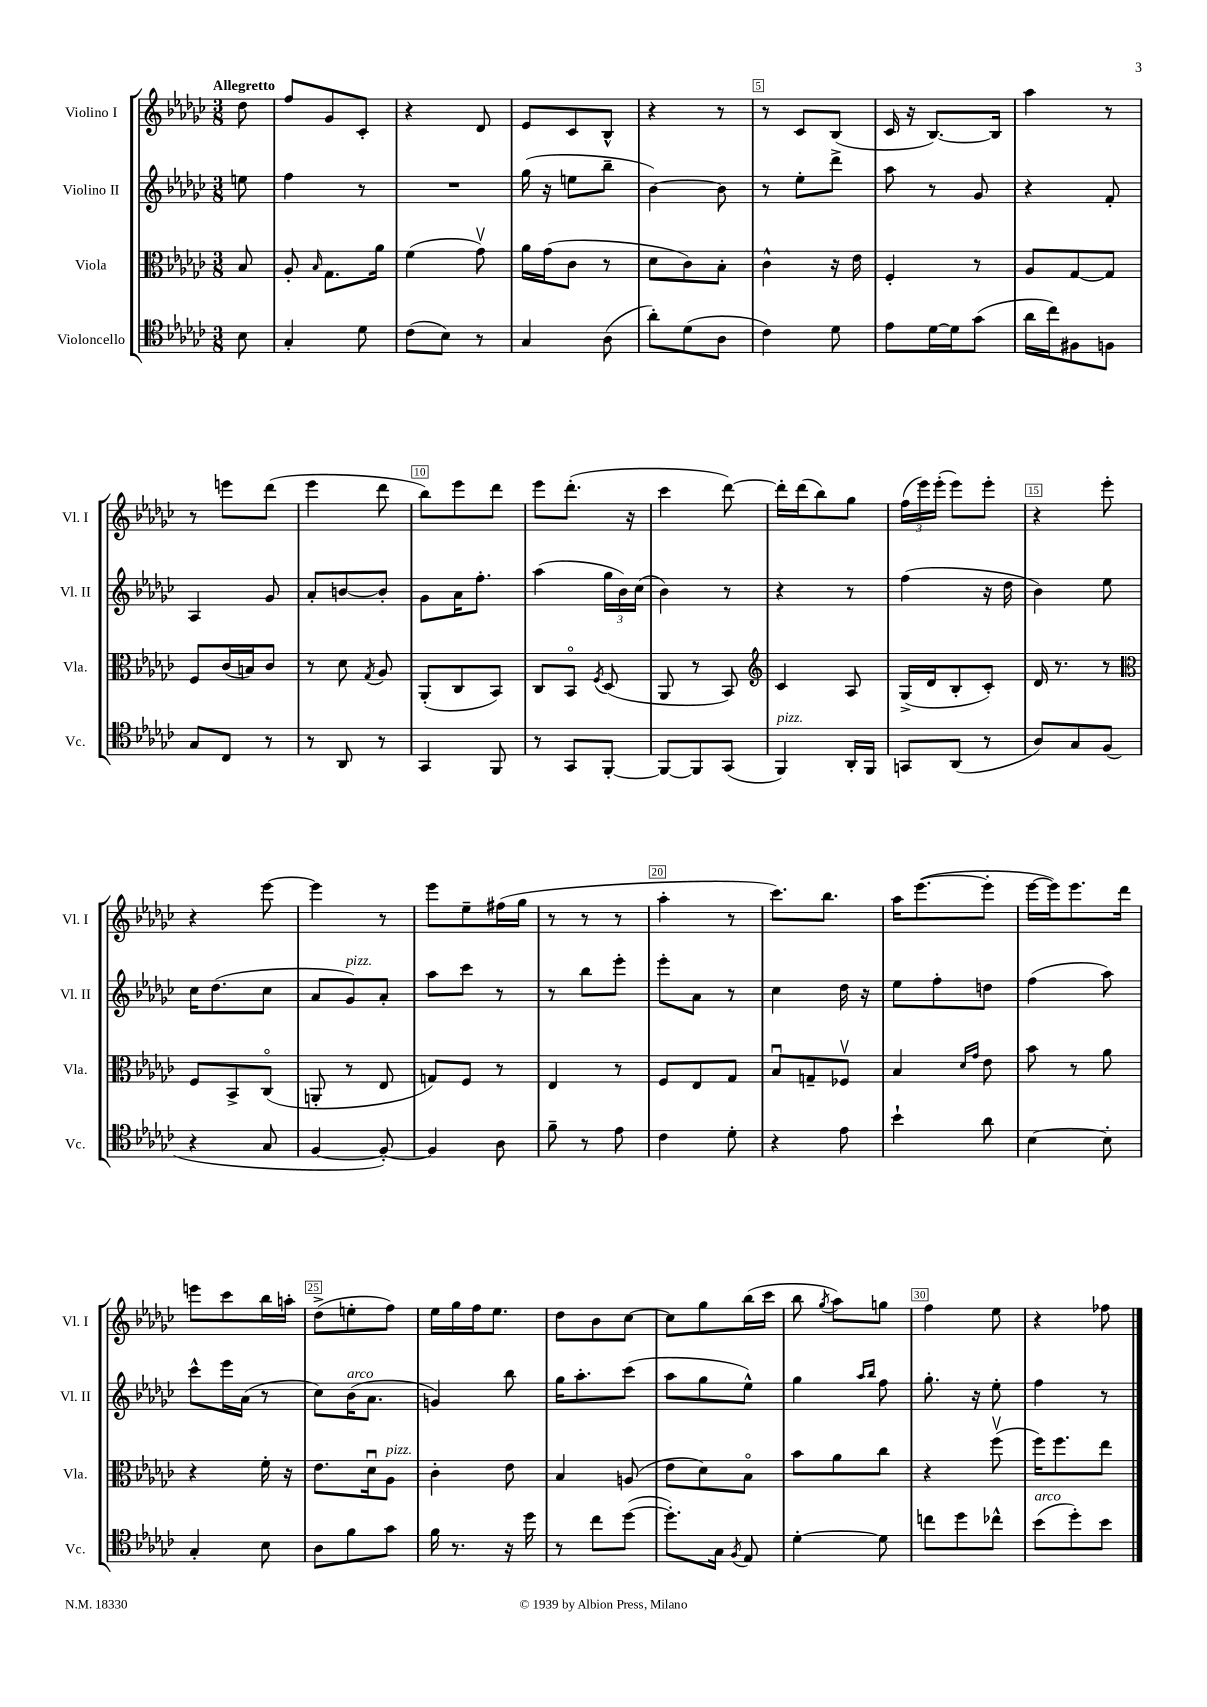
<<
\new StaffGroup <<
\new Staff = "s0" \with { instrumentName = "Violino I" shortInstrumentName = "Vl. I" } {
    \clef treble \key ges \major \numericTimeSignature \time 3/8 \partial 8 \tempo "Allegretto"
    \autoBeamOff des''8 |
    f''8[ ges'8 ces'8]-. |
    r4 des'8 |
    ees'8[ ces'8 bes8]-^ |
    r4 r8 |
    r8 ces'8[ bes8]( |
    ces'16 r16 bes8.[~) bes16] |
    aes''4 r8 |
    r8 e'''8[ des'''8]( |
    ees'''4 des'''8 |
    bes''8[) ees'''8 des'''8] |
    ees'''8[ des'''8.]-.( r16 |
    ces'''4 des'''8~) |
    des'''16[-. des'''16( bes''8) ges''8] |
    \tuplet 3/2 { f''16[( ees'''16) ees'''16]-.( } ees'''8[) ees'''8]-. |
    r4 ees'''8-. |
    r4 ees'''8~ |
    ees'''4 r8 |
    ees'''8[ ees''8-- fis''16( ges''16] |
    r8 r8 r8 |
    aes''4-. r8 |
    ces'''8.[) bes''8.] |
    aes''16[ ees'''8.~( ees'''8]-. |
    ees'''16[~ ees'''16) ees'''8. des'''16] |
    e'''8[ ces'''8 bes''16 a''16]-. |
    des''8[->( e''8-. f''8]) |
    ees''16[ ges''16 f''16 ees''8.] |
    des''8[ bes'8 ces''8]~ |
    ces''8[ ges''8 bes''16( ces'''16] |
    bes''8 \acciaccatura { ges''8 } aes''8[) g''8] |
    f''4 ees''8 |
    r4 fes''8 \bar "|." |
}
\new Staff = "s1" \with { instrumentName = "Violino II" shortInstrumentName = "Vl. II" } {
    \clef treble \key ges \major \numericTimeSignature \time 3/8 \partial 8
    \autoBeamOff e''8 |
    f''4 r8 |
    R4. |
    ges''16( r16 e''8[ bes''8]-- |
    bes'4~) bes'8 |
    r8 ees''8[-. des'''8]-> |
    aes''8 r8 ges'8 |
    r4 f'8-. |
    aes4 ges'8 |
    aes'8[-. b'8~ b'8]-. |
    ges'8[ aes'16 f''8.]-. |
    aes''4( \tuplet 3/2 { ges''16[ bes'16) ces''16]( } |
    bes'4) r8 |
    r4 r8 |
    f''4( r16 des''16 |
    bes'4) ees''8 |
    ces''16[ des''8.( ces''8] |
    aes'8[ ges'8^\markup { \italic "pizz." }) aes'8]-. |
    aes''8[ ces'''8] r8 |
    r8 bes''8[ ees'''8]-. |
    ees'''8[-. aes'8] r8 |
    ces''4 des''16 r16 |
    ees''8[ f''8-. d''8] |
    f''4( aes''8) |
    ces'''8[-^ ees'''16 aes'16]( r8 |
    ces''8[) bes'16^\markup { \italic "arco" }( aes'8.] |
    g'4) bes''8 |
    ges''16[ aes''8.-. ces'''8]( |
    aes''8[ ges''8 ees''8]-^) |
    ges''4 \grace { aes''16[ bes''16] } f''8 |
    ges''8.-. r16 ees''8-. |
    f''4 r8 \bar "|." |
}
\new Staff = "s2" \with { instrumentName = "Viola" shortInstrumentName = "Vla." } {
    \clef alto \key ges \major \numericTimeSignature \time 3/8 \partial 8
    \autoBeamOff bes8 |
    aes8-. \grace { bes16 } ges8.[ aes'16] |
    f'4( ges'8\upbow) |
    aes'16[ ges'16( ces'8] r8 |
    des'8[ ces'8) bes8]-. |
    ces'4-^ r16 ees'16 |
    f4-. r8 |
    aes8[ ges8~ ges8] |
    f8[ ces'16( b16) ces'8] |
    r8 des'8 \acciaccatura { ges8 } aes8 |
    aes,8[-.( ces8 bes,8]) |
    ces8[ bes,8]\flageolet \acciaccatura { f8 } des8( |
    aes,8 r8 bes,8) |
    \clef treble ces'4 aes8 |
    ges16[->( des'16 bes8-. ces'8]-.) |
    des'16 r8. r8 |
    \clef alto f8[ bes,8-> ces8]\flageolet( |
    a,8-. r8 ees8 |
    g8[) f8] r8 |
    ees4 r8 |
    f8[ ees8 ges8] |
    bes8[\downbow g8-- fes8]\upbow |
    bes4 \grace { des'16[ ges'16] } ees'8 |
    bes'8 r8 aes'8 |
    r4 f'16-. r16 |
    ees'8.[ des'16\downbow aes8]^\markup { \italic "pizz." } |
    ces'4-. ees'8 |
    bes4 a8( |
    ees'8[ des'8) bes8]\flageolet |
    bes'8[ aes'8 ces''8] |
    r4 f''8\upbow( |
    f''16[) f''8. ees''8] \bar "|." |
}
\new Staff = "s3" \with { instrumentName = "Violoncello" shortInstrumentName = "Vc." } {
    \clef tenor \key ges \major \numericTimeSignature \time 3/8 \partial 8
    \autoBeamOff bes8 |
    ges4-. des'8 |
    ces'8[( bes8]) r8 |
    ges4 aes8( |
    aes'8[-.) des'8( aes8] |
    ces'4) des'8 |
    ees'8[ des'16~ des'16 ges'8]( |
    aes'16[ ces''16) fis8 f8] |
    ges8[ ces8] r8 |
    r8 aes,8 r8 |
    ges,4 f,8 |
    r8 ges,8[ f,8]~-. |
    f,8[~ f,8 ges,8]( |
    f,4^\markup { \italic "pizz." }) aes,16[-. f,16] |
    g,8[ aes,8]( r8 |
    aes8[) ges8 f8]( |
    r4 ges8 |
    f4~ f8~-.) |
    f4 aes8 |
    f'8-- r8 ees'8 |
    ces'4 des'8-. |
    r4 ees'8 |
    bes'4-! aes'8 |
    bes4~ bes8-. |
    ges4-. bes8 |
    aes8[ f'8 ges'8] |
    f'16 r8. r16 des''16 |
    r8 ces''8[ des''8]~( |
    des''8.[-.) ges16] \acciaccatura { f8 } ees8 |
    des'4~-. des'8 |
    c''8[ des''8 ces''8]-^ |
    bes'8[^\markup { \italic "arco" }( des''8-.) bes'8] \bar "|." |
}
>>
>>
\layout { \context { \Score \override BarNumber.break-visibility = ##(#f #t #t) barNumberVisibility = #(every-nth-bar-number-visible 5) \override BarNumber.stencil = #(make-stencil-boxer 0.1 0.3 ly:text-interface::print) } }
